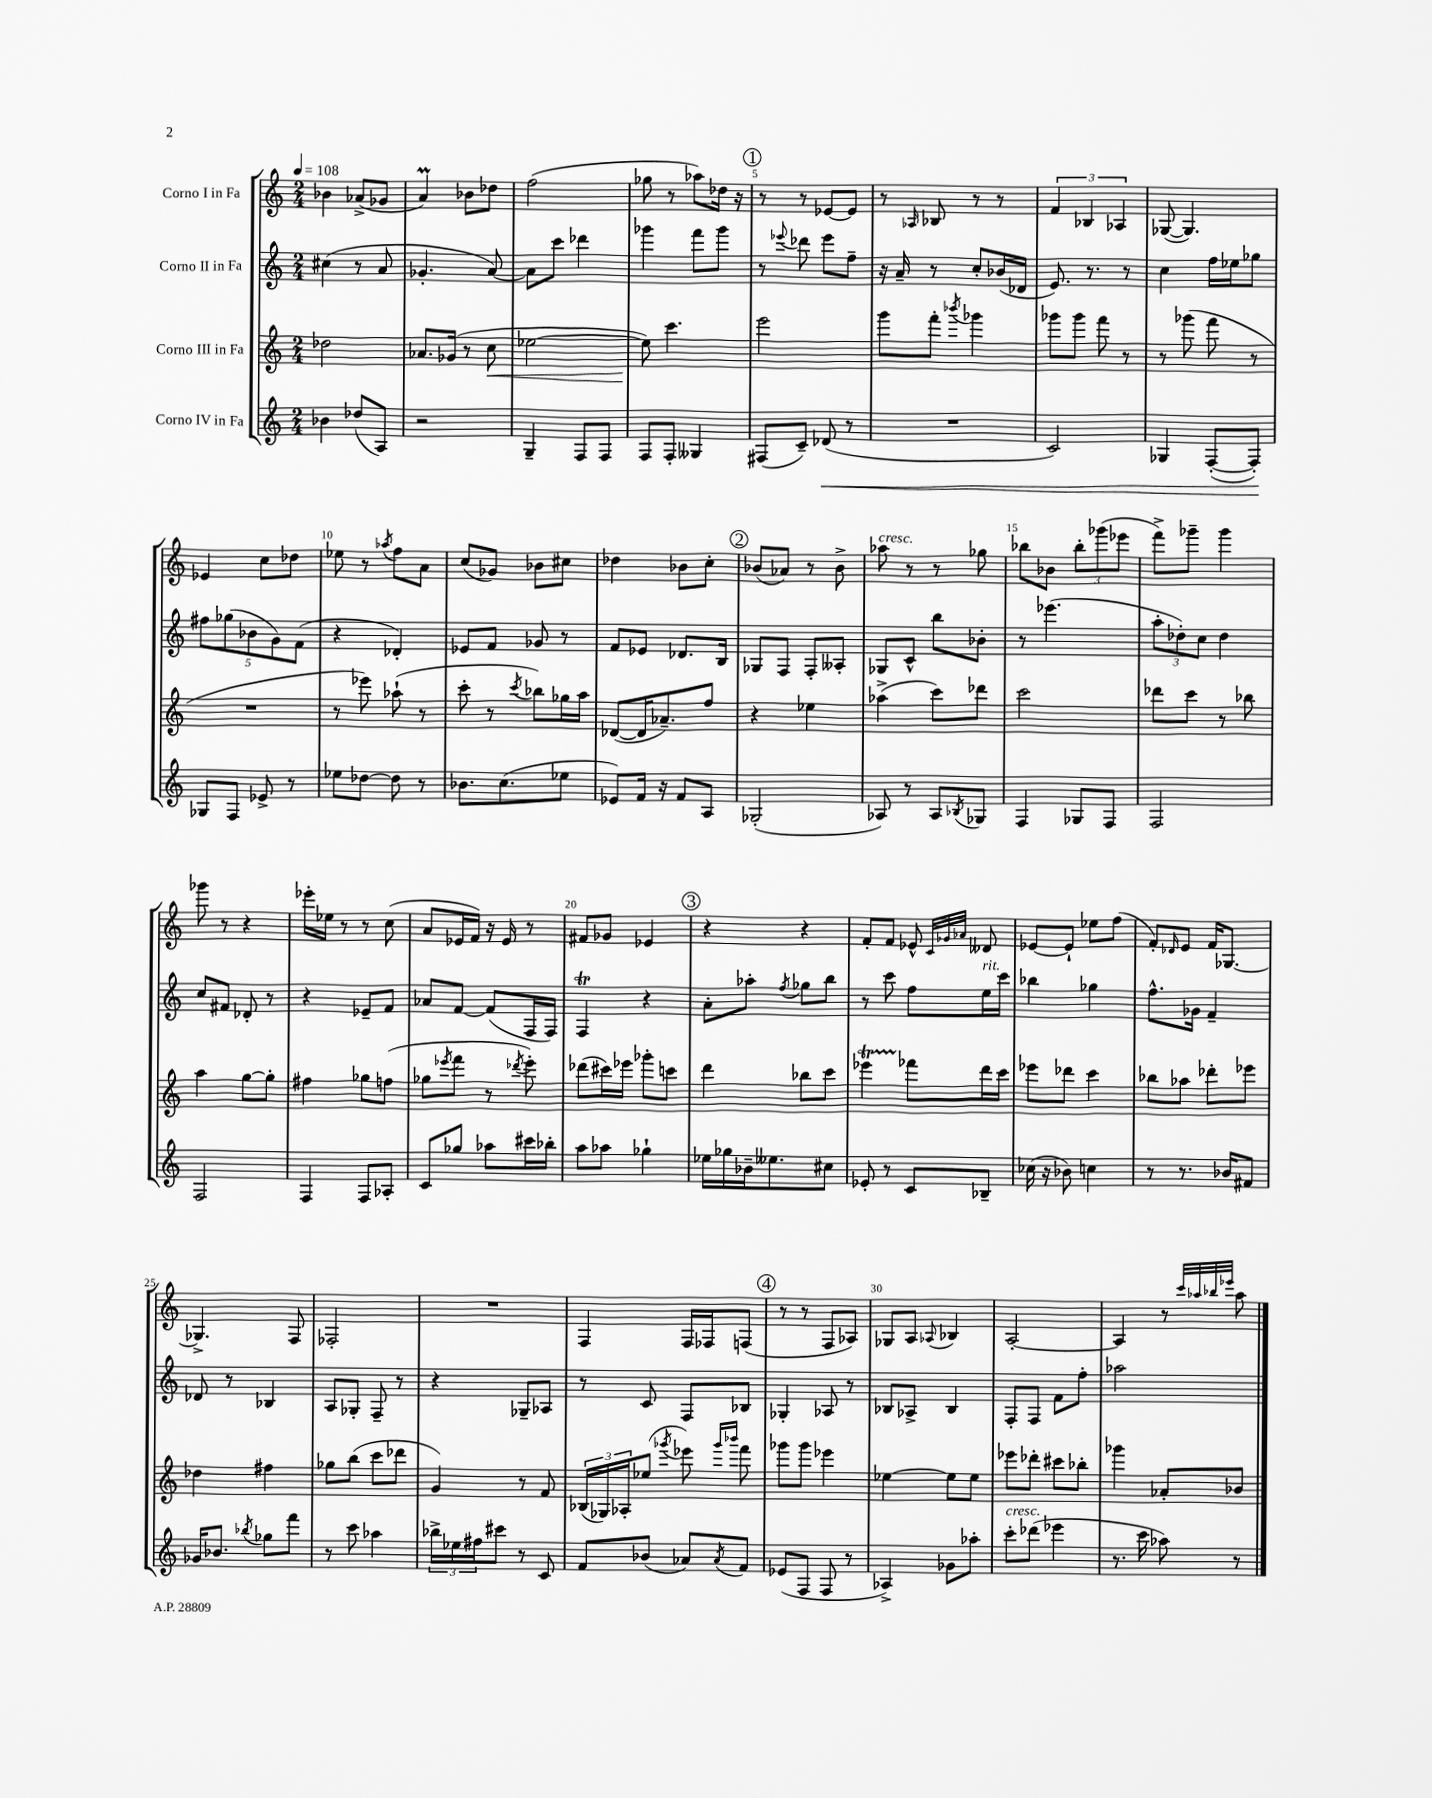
<<
\new StaffGroup <<
\new Staff = "s0" \with { instrumentName = "Corno I in Fa" } {
    \clef treble \key c \major \numericTimeSignature \time 2/4 \tempo 4 = 108
    bes'4 aes'8->( ges'8 |
    a'4\prall) bes'8 des''8 |
    f''2( |
    ges''8 r8 aes''8) des''16 r16 |
    \mark \markup { \circle "1" } r8 r8 ees'8~ ees'8 |
    r8 \grace { aes16 } bes8 r8 r8 |
    \tuplet 3/2 { f'4 bes4 aes4 } |
    ges8~( ges4.) |
    ees'4 c''8 des''8 |
    ees''8 r8 \acciaccatura { aes''8 } f''8 a'8 |
    c''8( ges'8) bes'8 cis''8 |
    des''4 bes'8 c''8-. |
    \mark \markup { \circle "2" } bes'8( aes'8) r8 bes'8-> |
    aes''8^\markup { \italic "cresc." } r8 r8 ges''8 |
    bes''8 bes'8 \tuplet 3/2 { bes''8-. ges'''8( ees'''8 } |
    f'''8->) ges'''8-- ges'''4 |
    ges'''8 r8 r4 |
    ees'''16-. ees''16 r8 r8 c''8( |
    a'8 ees'16 f'16) r16 ees'16 r8 |
    fis'8 ges'8 ees'4 |
    \mark \markup { \circle "3" } r4 r4 |
    f'8-. f'8 ees'8-^ \grace { c'32 ges'32 aes'32 } deses'8 |
    ees'8~ ees'8-! ees''8 f''8( |
    f'8-.) \grace { des'16 } e'8 f'16 ges8.~ |
    ges4.-> f8 |
    fes2-. |
    R2 |
    f4 f16 fes16 f8( |
    \mark \markup { \circle "4" } r8 r8 f8 aes8) |
    ges8 a8 \appoggiatura { aes8 } bes4 |
    a2~-. |
    a4 r8 \grace { c'''32 aes''32 bes''32 ees'''32 } aes''8 \bar "|." |
}
\new Staff = "s1" \with { instrumentName = "Corno II in Fa" } {
    \clef treble \key c \major \numericTimeSignature \time 2/4
    cis''4( r8 a'8 |
    ges'4.-. a'8~) |
    a'8 c'''8 des'''4 |
    ges'''4 f'''8 ges'''8 |
    \mark \markup { \circle "1" } r8 \appoggiatura { ees'''8 } des'''8 ees'''8 f''8-- |
    r16 a'16-- r8 c''8-. bes'16( des'16 |
    e'8.) r8. r8 |
    c''4 f''16 ees''16 ges''8 |
    \tuplet 5/4 { fis''8 ges''8( bes'8 g'8) f'8( } |
    r4 des'4-.) |
    ees'8 f'8 ges'8 r8 |
    f'8 ees'8 des'8. b16 |
    \mark \markup { \circle "2" } ges8 f8 f8-. aeses8-. |
    ges8 c'8-^ b''8 bes'8-. |
    r8 ees'''4.( |
    \tuplet 3/2 { a''8-. des''8-.) c''8 } des''4 |
    c''8 fis'8 des'8-. r8 |
    r4 ees'8-- f'8 |
    aes'8 f'8~ f'8( f16 f16) |
    f4\trill r4 |
    \mark \markup { \circle "3" } a'8-. aes''8-. \acciaccatura { f''8 } ges''8 b''8 |
    r8 c'''8 f''8 e''16^\markup { \italic "rit." } c'''16 |
    bes''4 ges''4 |
    f''8.-^ ges'16 f'4-- |
    des'8 r8 bes4 |
    a8 ges8-. f8-- r8 |
    r4 ges8-- aes8 |
    r8 c'8 f8 bes8 |
    \mark \markup { \circle "4" } ges4-. aes8 r8 |
    bes8 aes8-> bes4 |
    f8-. f8 f'8 f''8-. |
    aes''2 \bar "|." |
}
\new Staff = "s2" \with { instrumentName = "Corno III in Fa" } {
    \clef treble \key c \major \numericTimeSignature \time 2/4
    des''2 |
    aes'8. ges'16( r8 c''8\< |
    ees''2~ |
    ees''8\!) c'''4. |
    \mark \markup { \circle "1" } e'''2 |
    g'''8 f'''8-. \acciaccatura { bes'''8 } ges'''4 |
    ges'''8 ges'''8 f'''8 r8 |
    r8 ges'''8( f'''8 r8 |
    R2 |
    r8 ees'''8) aes''8-!( r8 |
    c'''8-. r8 \acciaccatura { c'''8 } bes''8) ges''16 a''16 |
    des'8~( des'16 aes'8.--) f''8 |
    \mark \markup { \circle "2" } r4 ees''4 |
    aes''4->( c'''8) des'''8 |
    c'''2 |
    des'''8 c'''8 r8 bes''8 |
    a''4 g''8~ g''8-. |
    fis''4 ges''8 f''8( |
    ges''8 \acciaccatura { ees'''8 } f'''8 r8 \acciaccatura { des'''8 } ees'''8-.) |
    des'''8( cis'''16) ees'''16 ges'''8-. c'''8 |
    \mark \markup { \circle "3" } d'''4 bes''8 c'''8 |
    ees'''4\startTrillSpan fes'''8\stopTrillSpan d'''16 c'''16 |
    ees'''8 des'''8 c'''4 |
    bes''8 aes''8 des'''8-. ees'''8 |
    des''4 fis''4 |
    ges''8 b''8( c'''8 des'''8 |
    g'4) r8 f'8 |
    \tuplet 3/2 { bes16( ges16) aes16-. } ees''8( \acciaccatura { ges'''8 } ees'''8) \grace { ges'''16 bes'''16 } f'''8 |
    \mark \markup { \circle "4" } ges'''8 ges'''8 ees'''4 |
    ees''4~ ees''8 ees''8 |
    ees'''8 des'''8-. cis'''8 bes''8-. |
    ges'''4 aes'8-. bes'8 \bar "|." |
}
\new Staff = "s3" \with { instrumentName = "Corno IV in Fa" } {
    \clef treble \key c \major \numericTimeSignature \time 2/4
    bes'4 des''8( a8) |
    r2 |
    g4-- f8 f8 |
    f8 f8-. geses4 |
    \mark \markup { \circle "1" } fis8( c'8--) des'8\<( r8 |
    R2 |
    c'2) |
    ges4 f8~-.( f8-.\!) |
    ges8 f8 ees'8-> r8 |
    ees''8 des''8~ des''8 r8 |
    bes'8. c''8.( ees''8 |
    ees'8) f'16 r16 f'8 a8 |
    \mark \markup { \circle "2" } ges2-.( |
    aes8) r8 aes8 \acciaccatura { bes8 } ges8 |
    f4 ges8 f8 |
    f2 |
    f2 |
    f4 f8 aes8-. |
    c'8 ges''8 aes''8 cis'''16 bes''16-. |
    a''8 aes''8 ges''4-! |
    \mark \markup { \circle "3" } ees''16 ges''16 bes'16-- eeses''8. cis''8 |
    ees'8-. r8 c'8 bes8-- |
    ces''16( r16 bes'8) c''4 |
    r8 r8. bes'16 fis'8 |
    ges'16 bes'8. \acciaccatura { bes''8 } ges''8 f'''8 |
    r8 c'''8 aes''4 |
    \tuplet 3/2 { bes''16-> ees''16 fis''16 } cis'''8 r8 c'8 |
    f'8 bes'8( aes'8) \acciaccatura { aes'8 } f'8 |
    \mark \markup { \circle "4" } ees'8( f8 f8 r8 |
    aes4->) ges'8 aes''8-. |
    c'''8-.^\markup { \italic "cresc." } des'''8( ees'''4 |
    r8. c'''16 aes''8) r8 \bar "|." |
}
>>
>>
\layout { \context { \Score \override BarNumber.break-visibility = ##(#f #t #t) barNumberVisibility = #(every-nth-bar-number-visible 5) } }
